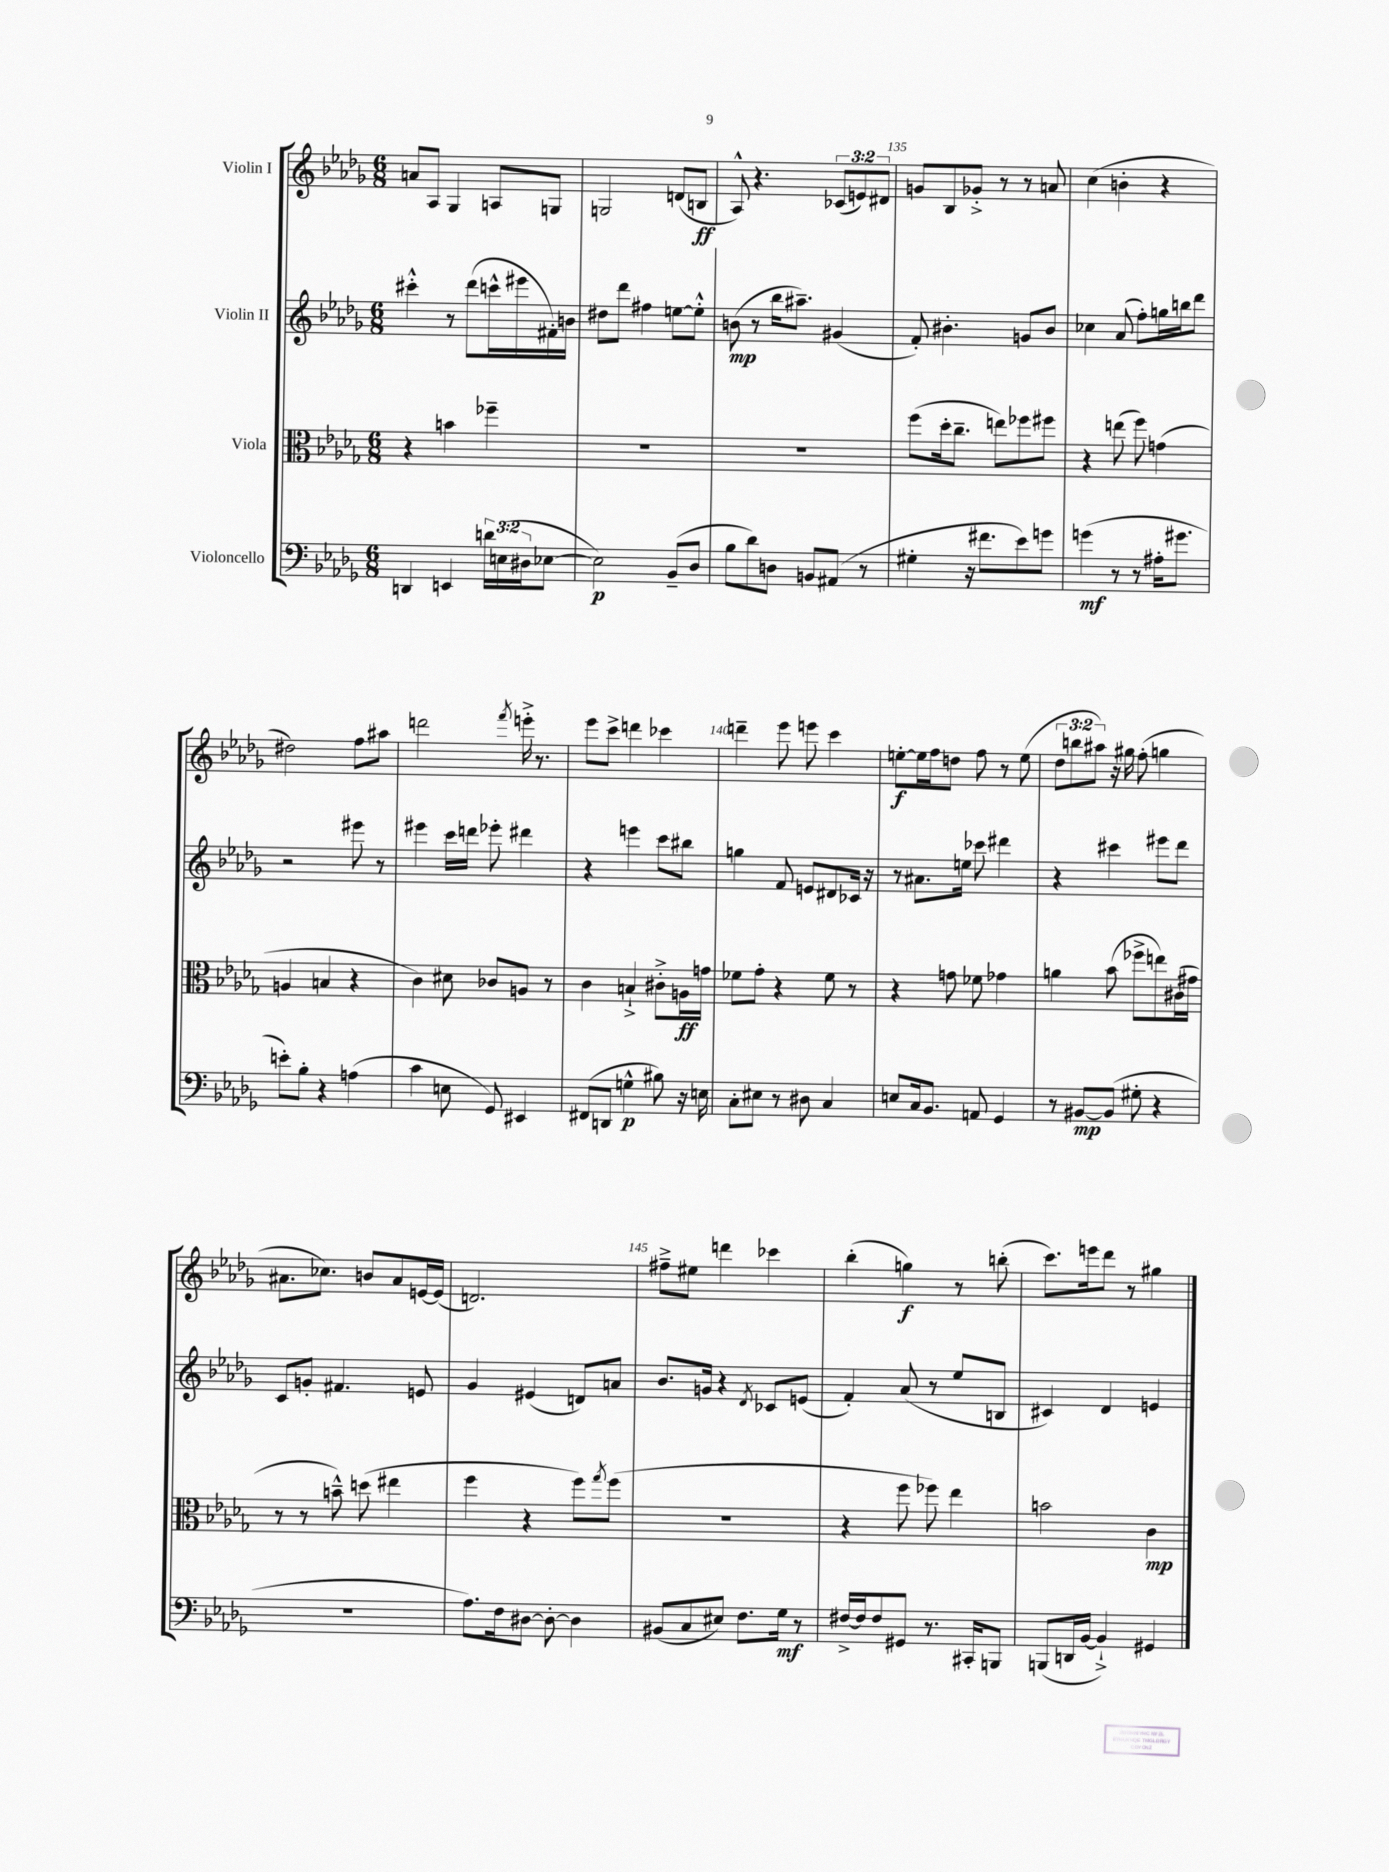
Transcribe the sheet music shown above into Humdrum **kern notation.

**kern	**kern	**kern	**kern
*staff4	*staff3	*staff2	*staff1
*clefF4	*clefC3	*clefG2	*clefG2
*k[b-e-a-d-g-]	*k[b-e-a-d-g-]	*k[b-e-a-d-g-]	*k[b-e-a-d-g-]
*M6/8	*M6/8	*M6/8	*M6/8
4DD	4r	4ccc#'^^	8a
.	.	.	8A-
4EE	4b	8r	4G-
.	.	(8ddd-	.
24d	4ff-~	16ccc^^	8A
(24E	.	.	.
.	.	16eee#	.
24D#	.	.	.
[8E-	.	16f#')	8G
.	.	16b	.
=	=	=	=
2E-])	2.r	8dd#	2G
.	.	8ddd-	.
.	.	4ff#	.
(8BB-~	.	[8ee	(8d
8D-	.	8ee'^^]	8B
=	=	=	=
8B-	2.r	(8b	8A-^^)
8d-)	.	8r	4.r
8D	.	16bb-	.
.	.	8.aa#~)	.
8BB	.	.	.
(8AA#	.	(4g#	(12c-
.	.	.	12e)
8r	.	.	.
.	.	.	12d#
=	=	=	=
4G#'	(8ff	8f')	8g
.	16dd-'	4.b#'	8B-
.	8.cc~	.	.
16r	.	.	8g-'^
8.f#	.	.	.
.	8ee)	.	8r
8e-)	8ff-	8g	8r
8g	8ff#	8b#	8a
=	=	=	=
(4g	4r	4cc-	(4cc
8r	(8ee	(8a-	4b'
8r	8ff)	8ff')	.
16A#'	(4g	16gg	4r
8.g#	.	16bb	.
.	.	8ddd-	.
=	=	=	=
8e')	4A	2r	2dd#)
8B-'	.	.	.
4r	4B	.	.
(4A	4r	8eee#	8ff
.	.	8r	8aa#
=	=	=	=
4c	4c)	4eee#	2ddd
8E	8d#	16ccc	.
.	.	16ddd	.
8GG-)	8c-	8eee-'	.
.	.	.	8qfff
4EE#	8A	4ddd#	16eee'^
.	.	.	8.r
.	8r	.	.
=	=	=	=
(8FF#	4c	4r	8eee-
8DD	.	.	8ccc^
4G^^	4B`^	4eee	4ddd
8B#)	8c#'^	8ccc	4ccc-
16r	16A	8bb#	.
16E	16g	.	.
=	=	=	=
8C'	8f-	4gg	4ddd~
8E#	8g-'	.	.
8r	4r	8f	8eee-
8D#	.	8e	8eee
4C	8f-	8d#	4ccc
.	8r	16c-	.
.	.	16r	.
=	=	=	=
8E	4r	8r	[8ee'
16C	.	8.a#	16ee]
8.BB-	.	.	16ff
.	8g	.	8dd
.	.	16ee	.
8AA	8f-	8ccc-	8ff
4GG-	4g-	4ddd#	8r
.	.	.	(8ee
=	=	=	=
8r	4a	4r	12dd-
.	.	.	12bb
[8BB#	.	.	.
.	.	.	12aa#)
(8BB#]	(8b-	4ccc#	16r
.	.	.	16gg#
8G#'	8ff-^	.	(8ff'
4r	8ee)	8eee#	4gg
.	(16c#	8ddd-	.
.	16g#	.	.
=	=	=	=
2.r	8r	8c	8.a#
.	8r	8g'	.
.	.	.	8.cc-)
.	8b~^^)	4.f#	.
.	(8dd	.	8b
.	4ee#	.	8a#
.	.	8e	[16e
.	.	.	(16e]
=	=	=	=
8.A-)	4ff	4g-	2.d)
16F	.	.	.
[8D#	4r	(4e#	.
8D#'_	.	.	.
4D#]	8ff)	8d)	.
.	8qgg-	.	.
.	(8ff	8a	.
=	=	=	=
(8BB#	2.r	8.b-	8ff#~^
8C	.	.	8ee#
.	.	16g	.
8E#)	.	4r	4ddd
8.F	.	.	.
.	.	8qd-	.
.	.	8c-	4ccc-
16G-	.	.	.
8r	.	(8e	.
=	=	=	=
[16F#^	4r	4f')	(4bb-'
16F#]	.	.	.
8F#	.	.	.
8GG#	8ff	(8a-	4gg)
8.r	8ff-)	8r	.
.	4ee-	8ee-	8r
16CC#'	.	.	.
8BBB	.	8B	(8bb'
=	=	=	=
(8BBB	2b	4c#)	8.ccc)
16DD	.	.	.
[16BB-	.	.	16eee
4BB-`^])	.	4d-	8ddd-
.	.	.	8r
4GG#	4c	4e	4gg#
==	==	==	==
*-	*-	*-	*-
